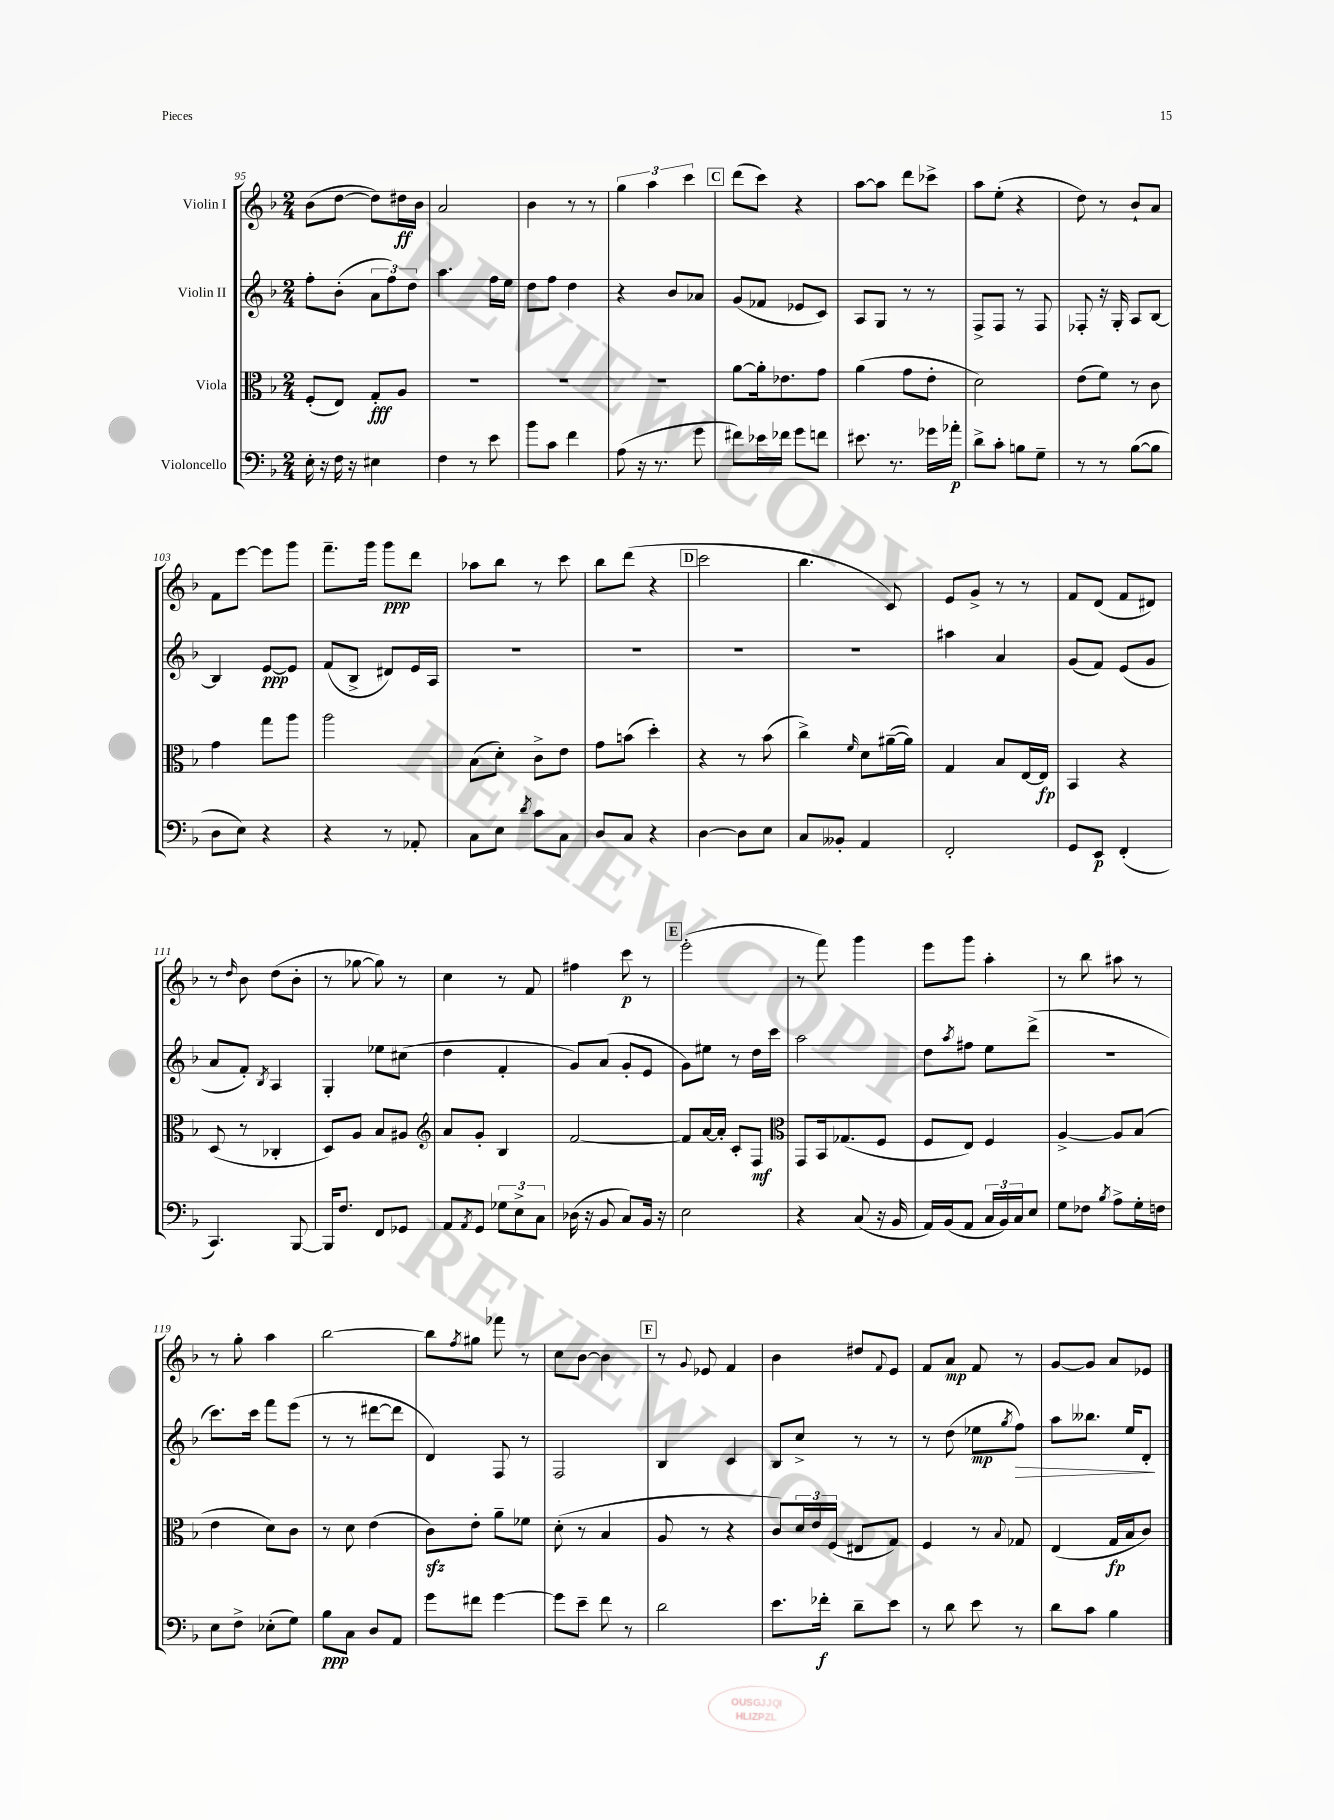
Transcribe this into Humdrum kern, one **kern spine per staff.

**kern	**kern	**kern	**kern
*staff4	*staff3	*staff2	*staff1
*clefF4	*clefC3	*clefG2	*clefG2
*k[b-]	*k[b-]	*k[b-]	*k[b-]
*M2/4	*M2/4	*M2/4	*M2/4
16E'\	(8F'/L	8ff'\L	(8b-\L
16r	.	.	.
16F\	8E/J)	(8b-'\J	[8dd\J
16r	.	.	.
4E#\	8G'/L	12a\L	8dd\]L)
.	.	12ff\)	.
.	8A/J	.	16dd#\L
.	.	12dd\J	.
.	.	.	16b-\JJ
=	=	=	=
4F\	2r	4.aa\	2a/
8r	.	.	.
8e\	.	16ff\LL	.
.	.	16ee\JJ	.
=	=	=	=
8b-\L	2r	8dd\L	4b-\
8c\J	.	8ff\J	.
4f\	.	4dd\	8r
.	.	.	8r
=	=	=	=
(8A\	2r	4r	6gg\
16r	.	.	.
.	.	.	6aa\
8.r	.	.	.
.	.	8b-/L	.
.	.	.	6ccc\
8g\	.	8a-/J	.
=	=	=	=
8f#\L)	[8a\L	(8g/L	(8ddd\L
16e-\L	16a'\]k	8f-/J	8ccc\J)
16f-\JJ	8.e-\	.	.
8g\L	.	8e-/L	4r
8f\J	8g\J	8c/J)	.
=	=	=	=
8.e#\	(4a\	8A/L	[8aa\L
.	.	8G/J	8aa\]J
8.r	.	.	.
.	8g\L	8r	8ddd\L
16g-\LL	8e'\J	8r	8ccc-^\J
16a-'\JJ	.	.	.
=	=	=	=
8d^\L	2d\)	8F^/L	8aa\L
8c'\J	.	8F/J	(8ee'\J
8B\L	.	8r	4r
8G~\J	.	8F/	.
=	=	=	=
8r	(8e\L	8F-'/	8dd\)
8r	8f\J)	16r	8r
.	.	16G'/	.
([8B-\L	8r	8A/L	8b-`/L
8B-\]J	8c\	[8B-/J	8a/J
=	=	=	=
8D\L	4g\	4B-/]	8f\L
8E\J)	.	.	[8eee\J
4r	8gg\L	[8e/L	8eee\]L
.	8aa\J	8e/]J	8ggg\J
=	=	=	=
4r	2aa\	(8f/L	8.fff~\L
.	.	8B-^/J	.
.	.	.	16ggg\Jk
8r	.	8d#/L)	8ggg\L
8AA-'/	.	16e/L	8ddd\J
.	.	16A/JJ	.
=	=	=	=
8C\L	(8B-\L	2r	8aa-\L
8E\J	8d'\J)	.	8bb-\J
8qd/	.	.	.
8c\L	8c^\L	.	8r
8C\J	8e\J	.	8ccc\
=	=	=	=
8D/L	8g\L	2r	8bb-\L
8C/J	(8b\J	.	(8ddd\J
4r	4dd'\)	.	4r
=	=	=	=
[4D\	4r	2r	2ccc\
8D\]L	8r	.	.
8E\J	(8b-\	.	.
=	=	=	=
8C/L	4cc^\)	2r	4.bb-\
8BB--'/J	.	.	.
.	16qqf/	.	.
4AA/	8d\L	.	.
.	([16a#~\L	.	8c/)
.	16a#\]JJ)	.	.
=	=	=	=
2FF'/	4G/	4aa#\	8e/L
.	.	.	8g^/J
.	8B-/L	4a/	8r
.	[16E/L	.	8r
.	16E/]JJ	.	.
=	=	=	=
8GG/L	4BB-/	(8g/L	8f/L
8EE/J	.	8f/J)	(8d/J
(4FF'/	4r	(8e/L	8f/L
.	.	8g/J	8d#/J)
=	=	=	=
4.CC/)	(8D/	8a/L	8r
.	.	.	16qqdd/
.	8r	8f'/J)	8b-\
.	.	8qB-/	.
.	4C-'/	4A/	(8dd\L
[8BBB-/	.	.	8b-'\J
=	=	=	=
16BBB-/]LK	8D/L)	4G'/	8r
8.F/J	.	.	.
.	8A/J	.	[8gg-\
8FF/L	8B-/L	8ee-\L	8gg-\])
8GG-/J	8A#/J	(8cc#\J	8r
=	=	=	=
*	*clefG2	*	*
8AA/L	8a/L	4dd\	4cc\
8qAA/	.	.	.
8GG/J	8g'/J	.	.
12G-\L	4B-/	4f'/	8r
12E^\	.	.	.
.	.	.	8f/
12C\J	.	.	.
=	=	=	=
(16D-\	[2f/	8g/L)	4ff#\
16r	.	.	.
8BB-/	.	(8a/J	.
8C/L)	.	8g'/L	8ccc\
16BB-/Jk	.	8e/J	8r
16r	.	.	.
=	=	=	=
2E\	8f/]L	8g\L)	(2eee'\
.	[16a/L	8ee#\J	.
.	16a'/]JJ	.	.
.	8c'/L	8r	.
.	8F/J	16dd\LL	.
.	.	16ccc\JJ	.
=	=	=	=
*	*clefC3	*	*
4r	8GG/L	2aa\	8r
.	16BB-/k	.	8fff\)
.	(8.G-/	.	.
(8C/	.	.	4ggg\
16r	8F/J	.	.
16BB-/	.	.	.
=	=	=	=
16AA/LL)	8F/L	8dd\L	8eee\L
(16BB-/J	.	.	.
.	.	8qaa/	.
8AA/J	8E/J)	8ff#\J	8ggg\J
24C/LL	4F/	8ee\L	4aa'\
24BB-/)	.	.	.
24C/J	.	.	.
8E/J	.	(8ddd^\J	.
=	=	=	=
8G\L	[4A^/	2r	8r
8F-\J	.	.	8bb-\
8qB-/	.	.	.
8A^\L	8A/]L	.	8aa#\
16G'\L	(8B-/J	.	8r
16F\JJ	.	.	.
=	=	=	=
8E\L	4e\	8.ccc\L)	8r
8F^\J	.	.	8gg'\
.	.	16ccc\Jk	.
(8E-'\L	8d\L)	8fff\L	4aa\
8G\J)	8c\J	(8eee\J	.
=	=	=	=
8B-\L	8r	8r	[2bb-\
8C\J	8d\	8r	.
8D/L	(4e\	[8ddd#\L	.
8AA/J	.	8ddd#\]J	.
=	=	=	=
8g\L	8c\L)	4d/)	8bb-\]L
.	.	.	8qff/
8f#\J	8e'\J	.	8gg#\J
[4g\	8a~\L	8F/	8fff-\
.	8f-\J	8r	8r
=	=	=	=
8g\]L	(8d'\	2F/	8cc\L
8e~\J	8r	.	[8b-\J
8f\	4B-/	.	4b-\]
8r	.	.	.
=	=	=	=
2d\	8A/	4B-/	8r
.	.	.	8qqg/
.	8r	.	8e-/
.	4r	4c/	4f/
=	=	=	=
8.e\L	8c/L)	8B-/L	4b-\
.	24d/L	8cc^/J	.
.	24e/	.	.
16f-'\Jk	.	.	.
.	(24F/JJ	.	.
8d~\L	8E#/L	8r	8dd#/L
.	.	.	8qqf/
8e\J	8G/J)	8r	8e/J
=	=	=	=
8r	4F/	8r	8f/L
8d\	.	(8dd\	8a/J
8e\	8r	8ee-\L	8f/
.	8qqB-/	8qgg/	.
8r	8G-/	8ff\J)	8r
=	=	=	=
8d\L	(4E/	8aa\L	[8g/L
8c\J	.	8.bb--\J	8g/]J
4B-\	16G/LL	.	8a/L
.	16B-/J	16ee/LK	.
.	8c/J)	8d'/J	8e-/J
==	==	==	==
*-	*-	*-	*-
